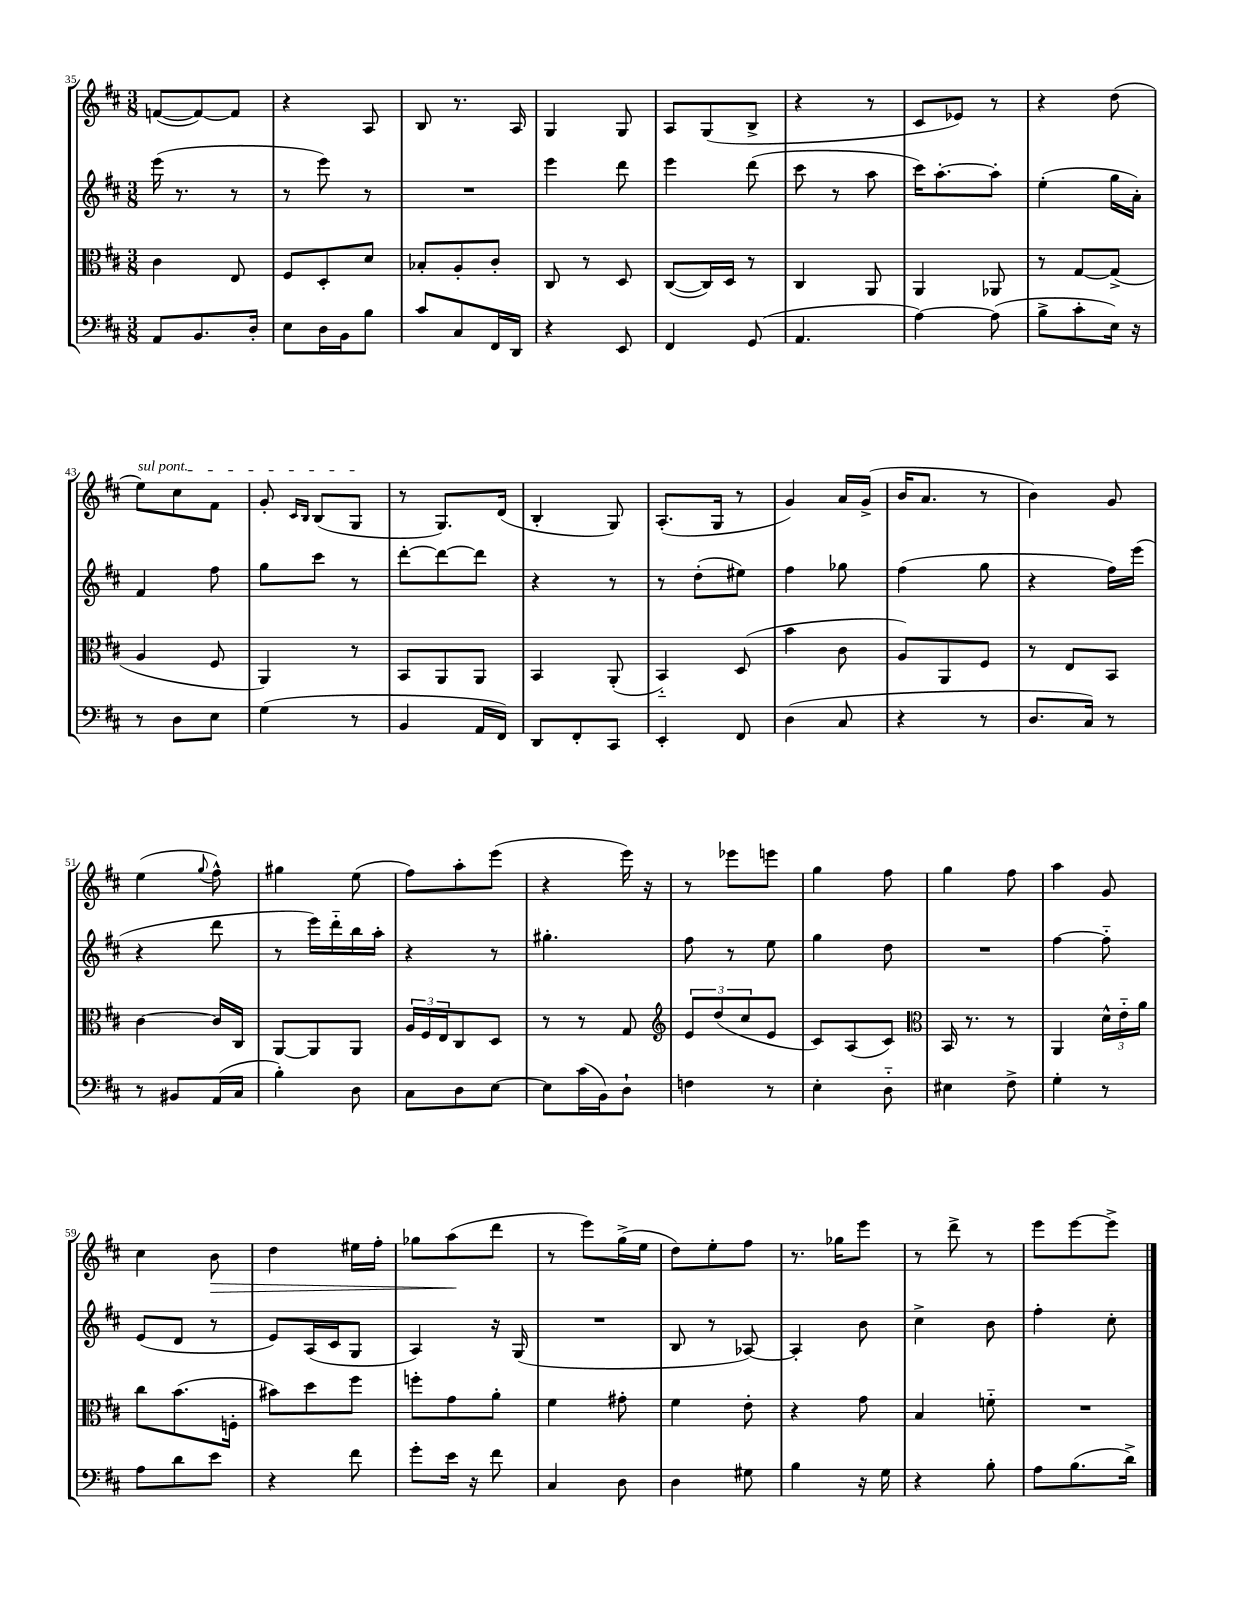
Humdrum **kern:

**kern	**kern	**kern	**kern
*staff4	*staff3	*staff2	*staff1
*clefF4	*clefC3	*clefG2	*clefG2
*k[f#c#]	*k[f#c#]	*k[f#c#]	*k[f#c#]
*M3/8	*M3/8	*M3/8	*M3/8
8AA	4c#	(16eee	([8f
.	.	8.r	.
8.BB	.	.	8f_)
.	8E	8r	8f]
16D'	.	.	.
=	=	=	=
8E	8F#	8r	4r
16D	8D'	8eee)	.
16BB	.	.	.
8B	8d	8r	8A
=	=	=	=
8c#	8B-'	4.r	8B
8C#	8A'	.	8.r
16FF#	8c#'	.	.
16DD	.	.	16A
=	=	=	=
4r	8C#	4eee	4G
.	8r	.	.
8EE	8D	8ddd	8G
=	=	=	=
4FF#	([8C#	4eee	8A
.	16C#])	.	(8G
.	16D	.	.
(8GG	8r	(8ddd	8B^
=	=	=	=
4.AA	4C#	8ccc#	4r
.	.	8r	.
.	8AA	8aa	8r
=	=	=	=
[4A)	4AA	16ccc#)	8c#
.	.	[8.aa'	.
.	.	.	8e-)
(8A]	8AA-	8aa']	8r
=	=	=	=
8B^	8r	(4ee'	4r
8c#'	[8G	.	.
16E)	(8G^]	16gg	(8dd
16r	.	16a')	.
=	=	=	=
8r	4A	4f#	8ee)
8D	.	.	8cc#
8E	8F#	8ff#	8f#
=	=	=	=
(4G	4AA)	8gg	8g'
.	.	.	16qqc#
.	.	.	16qqB
.	.	8ccc#	(8B
8r	8r	8r	8G
=	=	=	=
4BB	8BB	[8ddd'	8r
.	8AA	8ddd_	8.G)
16AA	8AA	8ddd]	.
16FF#)	.	.	(16d
=	=	=	=
8DD	4BB	4r	4B'
8FF#'	.	.	.
8CC#	(8AA'	8r	8G)
=	=	=	=
4EE'	4BB'~)	8r	(8.A'
.	.	(8dd'	.
.	.	.	16G
8FF#	(8D	8ee#)	8r
=	=	=	=
(4D	4b	4ff#	4g)
8C#	8c#	8gg-	16a
.	.	.	(16g^
=	=	=	=
4r	8A)	(4ff#	16b
.	.	.	8.a
.	8AA	.	.
8r	8F#	8gg	8r
=	=	=	=
8.D	8r	4r	4b)
.	8E	.	.
16C#)	.	.	.
8r	8BB	16ff#)	8g
.	.	(16eee	.
=	=	=	=
8r	[4c#	4r	(4ee
8BB#	.	.	.
.	.	.	8qqgg
(16AA	16c#]	8ddd	8ff#^^)
16C#	16C#	.	.
=	=	=	=
4B')	[8AA	8r	4gg#
.	8AA]	16eee)	.
.	.	16ddd'~	.
8D	8AA	16bb	(8ee
.	.	16aa'	.
=	=	=	=
8C#	24A	4r	8ff#)
.	24F#	.	.
.	24E	.	.
8D	8C#	.	8aa'
[8E	8D	8r	(8eee
=	=	=	=
8E]	8r	4.gg#'	4r
(16c#	8r	.	.
16BB)	.	.	.
8D`	8G	.	16eee)
.	.	.	16r
=	=	=	=
*	*clefG2	*	*
4F	12e	8ff#	8r
.	(12dd	.	.
.	.	8r	8eee-
.	12cc#	.	.
8r	8e	8ee	8eee
=	=	=	=
4E'	8c#)	4gg	4gg
.	(8A	.	.
8D'~	8c#)	8dd	8ff#
=	=	=	=
*	*clefC3	*	*
4E#	16BB	4.r	4gg
.	8.r	.	.
8F#^	8r	.	8ff#
=	=	=	=
4G'	4AA	[4ff#	4aa
8r	24d^^	8ff#'~]	8g
.	24e'~	.	.
.	24a	.	.
=	=	=	=
8A	8cc#	(8e	4cc#
8d	(8.b	8d	.
8e	.	8r	8b
.	16F'	.	.
=	=	=	=
4r	8b#)	8e)	4dd
.	8dd	(16A	.
.	.	16c#	.
8f#	8ff#	8G	16ee#
.	.	.	16ff#'
=	=	=	=
8g'	8ff'	4A)	8gg-
16e	8g	.	(8aa
16r	.	.	.
8f#	8a'	16r	8ddd
.	.	(16G	.
=	=	=	=
4C#	4f#	4.r	8r
.	.	.	8eee)
8D	8g#'	.	(16gg^
.	.	.	16ee
=	=	=	=
4D	4f#	8B	8dd)
.	.	8r	8ee'
8G#	8e'	[8A-)	8ff#
=	=	=	=
4B	4r	4A-']	8.r
.	.	.	16gg-
16r	8g	8b	8eee
16G	.	.	.
=	=	=	=
4r	4B	4cc#^	8r
.	.	.	8ddd^
8B'	8f'~	8b	8r
=	=	=	=
8A	4.r	4ff#'	8eee
(8.B	.	.	[8eee
.	.	8cc#'	8eee^]
16d^)	.	.	.
==	==	==	==
*-	*-	*-	*-
